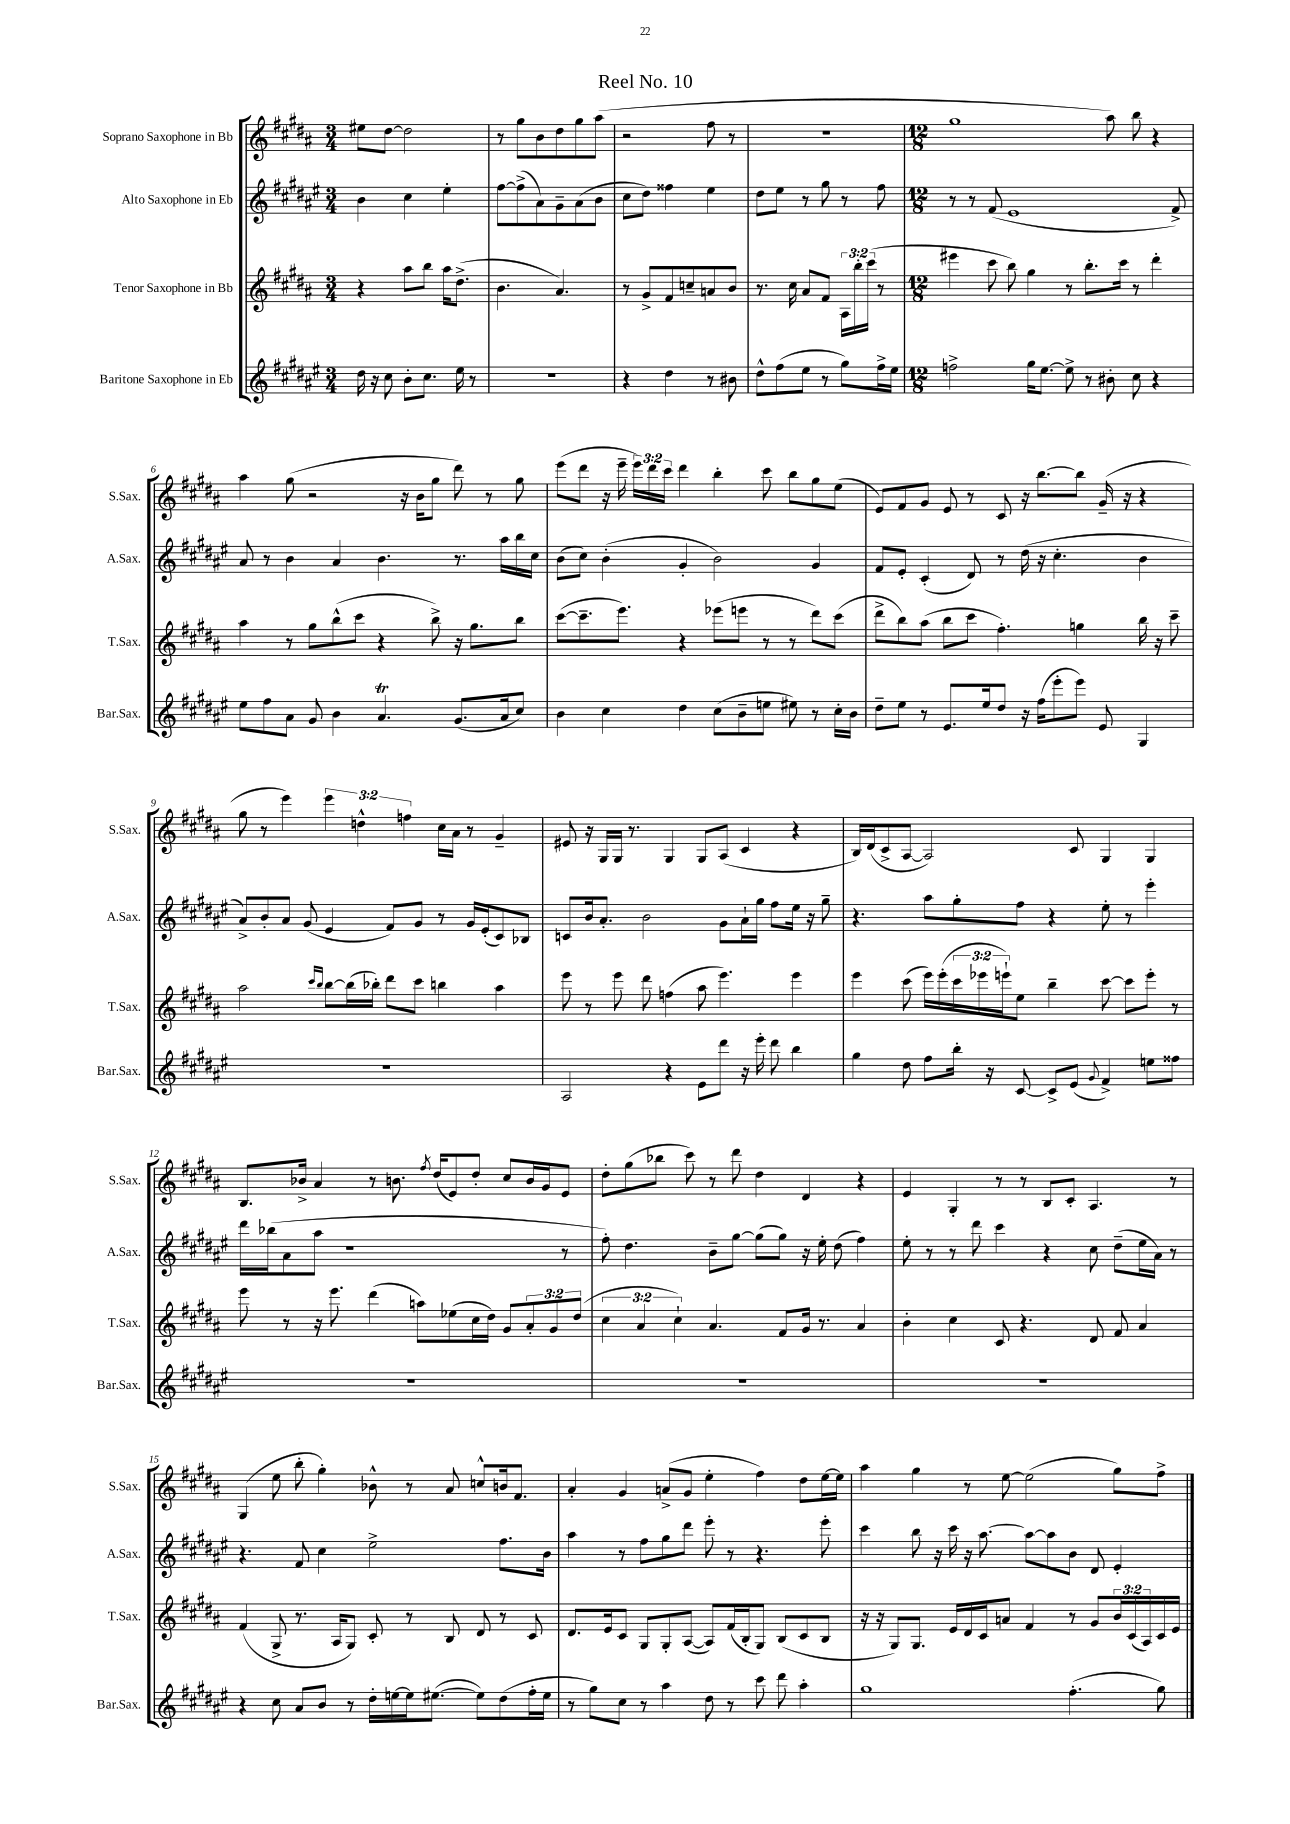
\header { title = "Reel No. 10" }
<<
\new StaffGroup <<
\new Staff = "s0" \with { instrumentName = "Soprano Saxophone in Bb" shortInstrumentName = "S.Sax." } {
    \clef treble \key b \major \numericTimeSignature \time 3/4 \override Staff.TupletNumber.text = #tuplet-number::calc-fraction-text
    eis''8 dis''8~ dis''2 |
    r8 gis''8 b'8 dis''8 gis''8 ais''8( |
    r2 fis''8 r8 |
    R2. |
    \numericTimeSignature \time 12/8 gis''1 ais''8) b''8 r4 |
    ais''4 gis''8( r2 r16 b'16 gis''8 dis'''8) r8 gis''8 |
    e'''8( dis'''8 r16 e'''16-- \tuplet 3/2 { e'''16) dis'''16 cis'''16 } dis'''4 b''4-. cis'''8 b''8 gis''8 e''8( |
    e'8) fis'8 gis'8 e'8 r8 cis'8 r16 b''8.~ b''8 gis'16--( r16 r4 |
    gis''8 r8 e'''4) \tuplet 3/2 { e'''4 d''4-^ f''4 } cis''16 ais'16 r8 gis'4-- |
    eis'8 r16 gis16 gis16 r8. gis4 gis8 ais8( cis'4 r4 |
    b16) dis'16( cis'8-> ais8~ ais2) cis'8 gis4 gis4 |
    b8. bes'16-> ais'4 r8 b'8. \acciaccatura { fis''8 } dis''16( e'8) dis''8-. cis''8 b'16 gis'16 e'8 |
    dis''8-. gis''8( bes''8 cis'''8) r8 dis'''8 dis''4 dis'4 r4 |
    e'4 gis4-. r8 r8 b8 cis'8-. ais4. r8 |
    gis4( e''8 b''8-. gis''4-.) bes'8-^ r8 ais'8 c''8-^ b'16 fis'8. |
    ais'4-. gis'4 a'8->( gis'8 e''4-. fis''4) dis''8 e''16~ e''16 |
    ais''4 gis''4 r8 e''8~ e''2( gis''8) fis''8-> \bar "|." |
}
\new Staff = "s1" \with { instrumentName = "Alto Saxophone in Eb" shortInstrumentName = "A.Sax." } {
    \clef treble \key fis \major \numericTimeSignature \time 3/4
    b'4 cis''4 eis''4-. |
    fis''8~ fis''8->( ais'8) gis'8-- ais'8( b'8 |
    cis''8 dis''8) fisis''4 eis''4 |
    dis''8 eis''8 r8 gis''8 r8 fis''8 |
    \numericTimeSignature \time 12/8 r8 r8 fis'8( eis'1 fis'8->) |
    ais'8 r8 b'4 ais'4 b'4. r8. ais''16 b''16 cis''16 |
    b'8( cis''8) b'4-.( gis'4-. b'2) gis'4 |
    fis'8 eis'8-. cis'4-.( dis'8) r8 dis''16( r16 cis''4.-. b'4 |
    ais'8->) b'8-. ais'8 gis'8( eis'4 fis'8) gis'8 r8 gis'16 eis'16-.( cis'8) bes8 |
    c'8 b'16 ais'8.-. b'2 gis'8 ais'16-! gis''16 fis''8 eis''16 r16 gis''8-- |
    r4. ais''8 gis''8-. fis''8 r4 eis''8-. r8 eis'''4-. |
    dis'''16 bes''16( ais'8 ais''8 r1 r8 |
    fis''8-.) dis''4. b'8-- gis''8~ gis''8( gis''8) r16 eis''16-. dis''8( fis''4) |
    eis''8-. r8 r8 dis'''8 cis'''4 r4 cis''8 dis''8--( eis''16 ais'16) r8 |
    r4. fis'8 cis''4 eis''2-> fis''8. b'16 |
    ais''4 r8 fis''8 gis''8 dis'''8 eis'''8-. r8 r4. eis'''8-. |
    cis'''4 b''8 r16 cis'''16 r16 ais''8.~ ais''8~ ais''8 b'8 dis'8 eis'4-. \bar "|." |
}
\new Staff = "s2" \with { instrumentName = "Tenor Saxophone in Bb" shortInstrumentName = "T.Sax." } {
    \clef treble \key b \major \numericTimeSignature \time 3/4 \override Staff.TupletNumber.text = #tuplet-number::calc-fraction-text
    r4 ais''8 b''8 ais''16 dis''8.->( |
    b'4. ais'4.) |
    r8 gis'8-> fis'8 c''8-- a'8 b'8 |
    r8. cis''16 ais'8 fis'8 \tuplet 3/2 { ais16 b''16-. cis'''16( } r8 |
    \numericTimeSignature \time 12/8 eis'''4 cis'''8 b''8) gis''4 r8 b''8.-. cis'''16 r8 dis'''4-. |
    ais''4 r8 gis''8 b''8-^( cis'''8 r4 b''8->) r16 gis''8. b''8 |
    cis'''8~( cis'''8.-- e'''8.) r4 ees'''8( e'''8 r8 r8 dis'''8) cis'''8( |
    dis'''8-> b''8) ais''8( b''8 cis'''8 fis''4.-.) g''4 b''16 r16 cis'''8-- |
    ais''2 \grace { cis'''16 b''16 } b''8~ b''16( bes''16-.) dis'''8 cis'''8 b''4 ais''4 |
    e'''8 r8 e'''8 dis'''8 f''4( ais''8 e'''4.) e'''4 |
    e'''4 cis'''8( e'''16) e'''16-.( \tuplet 3/2 { cis'''16 ees'''16 e'''16-!) } e''8 b''4-- cis'''8~ cis'''8 e'''8-. r8 |
    e'''8 r8 r16 e'''8. dis'''4( a''8) ees''8( cis''16 dis''16) gis'8 \tuplet 3/2 { ais'8-. gis'8 dis''8( } |
    \tuplet 3/2 { cis''4 ais'4 cis''4-!) } ais'4. fis'8 gis'16 r8. ais'4 |
    b'4-. cis''4 cis'8 r4. dis'8 fis'8 ais'4 |
    fis'4( gis8-> r8. ais16 gis8) cis'8-. r8 b8 dis'8 r8 cis'8 |
    dis'8. e'16 cis'8 gis8 gis8-. ais8~( ais8) fis'16( b16-. gis8) b8( cis'8 b8 |
    r16 r16 gis8) gis8. e'16 dis'16 cis'16 a'8 fis'4 r8 gis'8 \tuplet 3/2 { b'16 cis'16( ais16) } cis'16 e'16 \bar "|." |
}
\new Staff = "s3" \with { instrumentName = "Baritone Saxophone in Eb" shortInstrumentName = "Bar.Sax." } {
    \clef treble \key fis \major \numericTimeSignature \time 3/4
    dis''16 r16 cis''8 b'8-. cis''8. eis''16 r8 |
    R2. |
    r4 dis''4 r8 bis'8 |
    dis''8-^ fis''8( eis''8 r8 gis''8) fis''16-> eis''16 |
    \numericTimeSignature \time 12/8 f''2-> gis''16 eis''8.~ eis''8-> r8 bis'8-. cis''8 r4 |
    eis''8 fis''8 ais'8 gis'8 b'4 ais'4.\trill gis'8.( ais'16 cis''8) |
    b'4 cis''4 dis''4 cis''8( b'8-- e''8 eis''8) r8 cis''16-. b'16 |
    dis''8-- eis''8 r8 eis'8. eis''16 dis''8 r16 fis''16( eis'''8-. eis'''8) eis'8 gis4 |
    R1. |
    ais2 r4 eis'8 dis'''8 r16 eis'''16-. dis'''8 b''4 |
    gis''4 dis''8 fis''8 b''16-. r16 cis'8~ cis'8-> eis'8( \appoggiatura { gis'8 } fis'4->) e''8 fisis''8 |
    R1. |
    R1. |
    R1. |
    r4 cis''8 ais'8 b'8 r8 dis''16-. e''16~ e''16 eis''8.~( eis''8) dis''8( fis''16-. eis''16 |
    r8 gis''8) cis''8 r8 ais''4 dis''8 r8 cis'''8 dis'''8 ais''4-. |
    gis''1 fis''4.-.( gis''8) \bar "|." |
}
>>
>>
